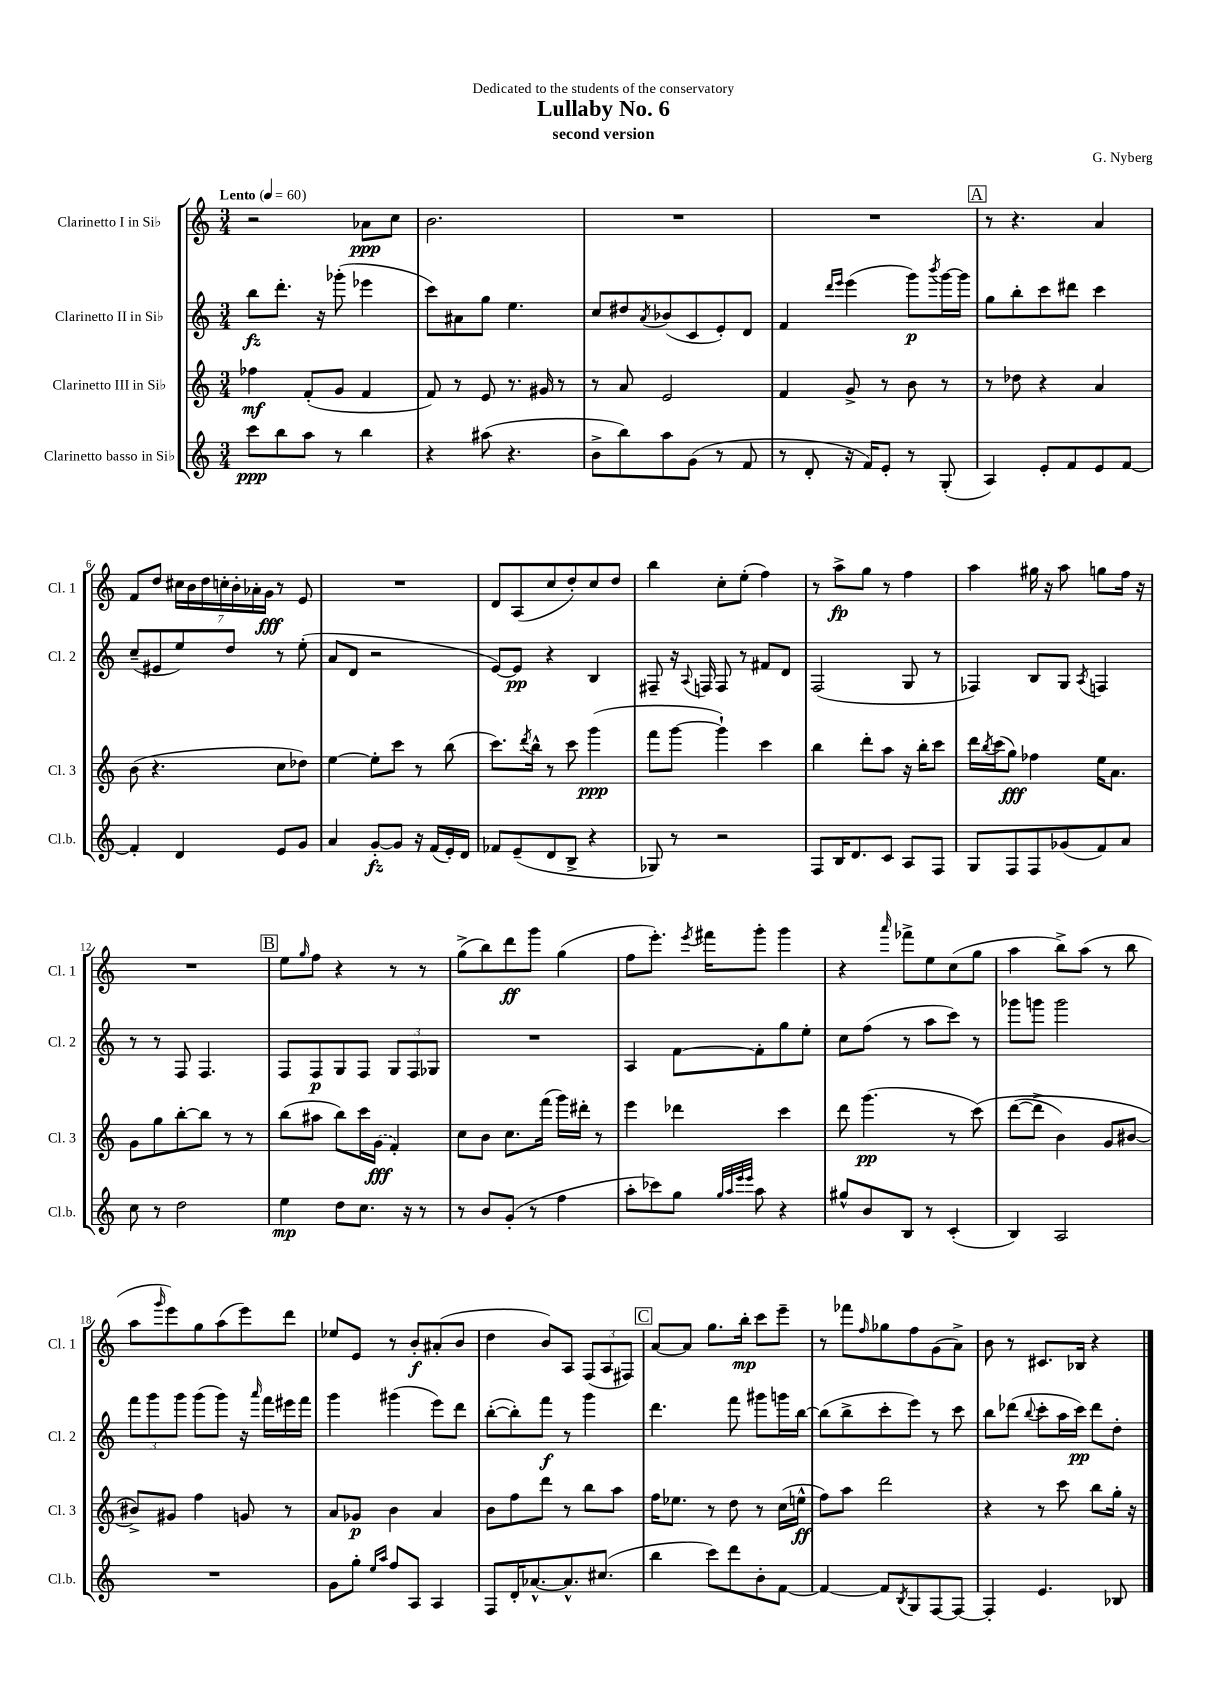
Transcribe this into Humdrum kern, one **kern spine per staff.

**kern	**kern	**kern	**kern
*staff4	*staff3	*staff2	*staff1
*clefG2	*clefG2	*clefG2	*clefG2
*k[]	*k[]	*k[]	*k[]
*M3/4	*M3/4	*M3/4	*M3/4
*MM60	*MM60	*MM60	*MM60
8ccc	4ff-	8bb	2r
8bb	.	8.ddd'	.
8aa	(8f'	.	.
.	.	16r	.
8r	8g	(8ggg-'	.
4bb	4f	4eee-	8a-
.	.	.	8cc
=	=	=	=
4r	8f)	8ccc)	2.b
.	8r	8a#	.
(8aa#	8e	8gg	.
4.r	8.r	4.ee	.
.	16g#	.	.
.	8r	.	.
=	=	=	=
8b^	8r	8cc	2.r
8bb)	8a	8dd#	.
.	.	8qa	.
8aa	2e	(8b-	.
(8g	.	8c	.
8r	.	8e')	.
8f	.	8d	.
=	=	=	=
8r	4f	4f	2.r
8d'	.	.	.
.	.	16qqddd	.
.	.	16qqeee	.
16r	8g^	(4eee	.
16f)	.	.	.
8e'	8r	.	.
8r	8b	8ggg)	.
.	.	8qbbb	.
(8G'	8r	[16ggg	.
.	.	16ggg]	.
=	=	=	=
4A)	8r	8gg	8r
.	8dd-	8bb'	4.r
8e'	4r	8ccc	.
8f	.	8ddd#	.
8e	4a	4ccc	4a
[8f	.	.	.
=	=	=	=
4f']	(8b	(8cc~	8f
.	4.r	8e#	8dd
4d	.	8ee)	28cc#
.	.	.	28b
.	.	.	28dd
.	.	.	28cc'
.	.	8dd	.
.	.	.	28b'
.	.	.	28a-'
.	.	.	28g
8e	8cc	8r	8r
8g	8dd-)	(8ee'	8e
=	=	=	=
4a	[4ee	8a	2.r
.	.	8d	.
[8g'	8ee']	2r	.
8g]	8ccc	.	.
16r	8r	.	.
(16f	.	.	.
16e')	(8bb	.	.
16d	.	.	.
=	=	=	=
8f-	8.ccc)	[8e)	8d
(8e~	.	8e]	(8A
.	8qddd	.	.
.	16bb^^	.	.
8d	8r	4r	8cc
8B^	8ccc	.	8dd')
4r	(4ggg	4B	8cc
.	.	.	8dd
=	=	=	=
8G-)	8fff	8F#~	4bb
8r	[8ggg	16r	.
.	.	8qqA	.
.	.	16F	.
2r	4ggg`])	8F	8cc'
.	.	8r	(8ee'
.	4ccc	8f#	4ff)
.	.	8d	.
=	=	=	=
8F	4bb	(2F	8r
16B	.	.	8aa^
8.d	.	.	.
.	8ddd'	.	8gg
8c	8aa	.	8r
8A	16r	8G	4ff
.	16bb'	.	.
8F	8ccc	8r	.
=	=	=	=
8G	16ddd	4F-)	4aa
.	8qbb	.	.
.	(16ccc	.	.
8F	8gg)	.	.
8F	4ff-	8B	16gg#
.	.	.	16r
(8g-	.	8G	8aa
.	.	8qA	.
8f)	16ee	4F	8gg
.	8.a	.	.
8a	.	.	16ff
.	.	.	16r
=	=	=	=
8cc	8g	8r	2.r
8r	8gg	8r	.
2dd	[8bb'	8F	.
.	8bb]	4.F	.
.	8r	.	.
.	8r	.	.
=	=	=	=
4ee	(8bb	8F	8ee
.	.	.	16qqgg
.	8aa#	8F	8ff
8dd	8bb)	8G	4r
8.cc	16ccc	8F	.
.	(16g	.	.
.	4f')	12G	8r
16r	.	.	.
.	.	12F	.
8r	.	.	8r
.	.	12G-	.
=	=	=	=
8r	8cc	2.r	(8gg^
8b	8b	.	8bb)
(8g'	8.cc	.	8ddd
8r	.	.	8ggg
.	(16fff	.	.
4ff	16ggg)	.	(4gg
.	16ddd#'	.	.
.	8r	.	.
=	=	=	=
8aa'	4eee	4A	8ff
8ccc-)	.	.	8.eee')
8gg	4ddd-	[8f	.
.	.	.	8qeee
.	.	.	16fff#
32qqgg	.	.	.
32qqaa	.	.	.
32qqeee	.	.	.
32qqeee	.	.	.
8aa	.	8f']	8ggg'
4r	4ccc	8gg	4ggg
.	.	8ee'	.
=	=	=	=
8gg#^^	8ddd	8cc	4r
8b	(4.ggg	(8ff	.
.	.	.	16qqaaa
8B	.	8r	8fff-^
8r	.	8aa	8ee
(4c'	8r	8ccc)	(8cc
.	&(8ccc)	8r	8gg
=	=	=	=
4B)	([8ddd	8ggg-	4aa
.	8ddd^]	8ggg	.
2A	4b)	2ggg	8bb^)
.	.	.	(8aa
.	8g	.	8r
.	[8b#	.	8bb
=	=	=	=
2.r	8b#^]&)	12fff	8aa
.	.	12ggg	.
.	.	.	16qqggg
.	8g#	.	8eee)
.	.	12ggg	.
.	4ff	(8ggg	8gg
.	.	8ggg)	(8aa
.	8g	16r	8eee)
.	.	16qqaaa	.
.	.	16fff	.
.	8r	16eee#	8ddd
.	.	16fff	.
=	=	=	=
8g	8a	4ggg	8ee-
8gg'	8g-	.	8e
16qqee	.	.	.
16qqaa	.	.	.
8ff	4b	(4ggg#	8r
8A	.	.	8b'
4A	4a	8eee)	(8a#'
.	.	8ddd	8b
=	=	=	=
8F	8b	([8bb'	4dd
16d'	8ff	8bb'])	.
[8.a-^^	.	.	.
.	8ddd	8fff	8b)
8.a-^^]	8r	8r	8A
.	8bb	4ggg	(12F
(8.cc#	.	.	.
.	.	.	12A
.	8aa	.	.
.	.	.	12F#)
=	=	=	=
4bb	16ff	4.ddd	[8a
.	8.ee-	.	.
.	.	.	8a]
8ccc)	8r	.	8.gg
8ddd	8dd	8fff	.
.	.	.	16bb'
8b'	8r	8ggg#	8ccc
[8f	(16cc	16ggg	8eee~
.	16ee^^	[16bb	.
=	=	=	=
4f_	8ff)	(8bb]	8r
.	8aa	8bb^	8fff-
.	.	.	16qqff
8f]	2ddd	8ccc'	8gg-
8qB	.	.	.
8G	.	8eee)	8ff
[8F	.	8r	(8g
8F_	.	8ccc	8a^)
=	=	=	=
4F']	4r	8bb	8b
.	.	(8ddd-	8r
.	.	8qqbb	.
4.e	8r	8ccc'	8.c#
.	8ccc	16aa	.
.	.	16ccc)	16B-
.	8bb	8ddd-	4r
8B-	16gg'	8dd'	.
.	16r	.	.
==	==	==	==
*-	*-	*-	*-
